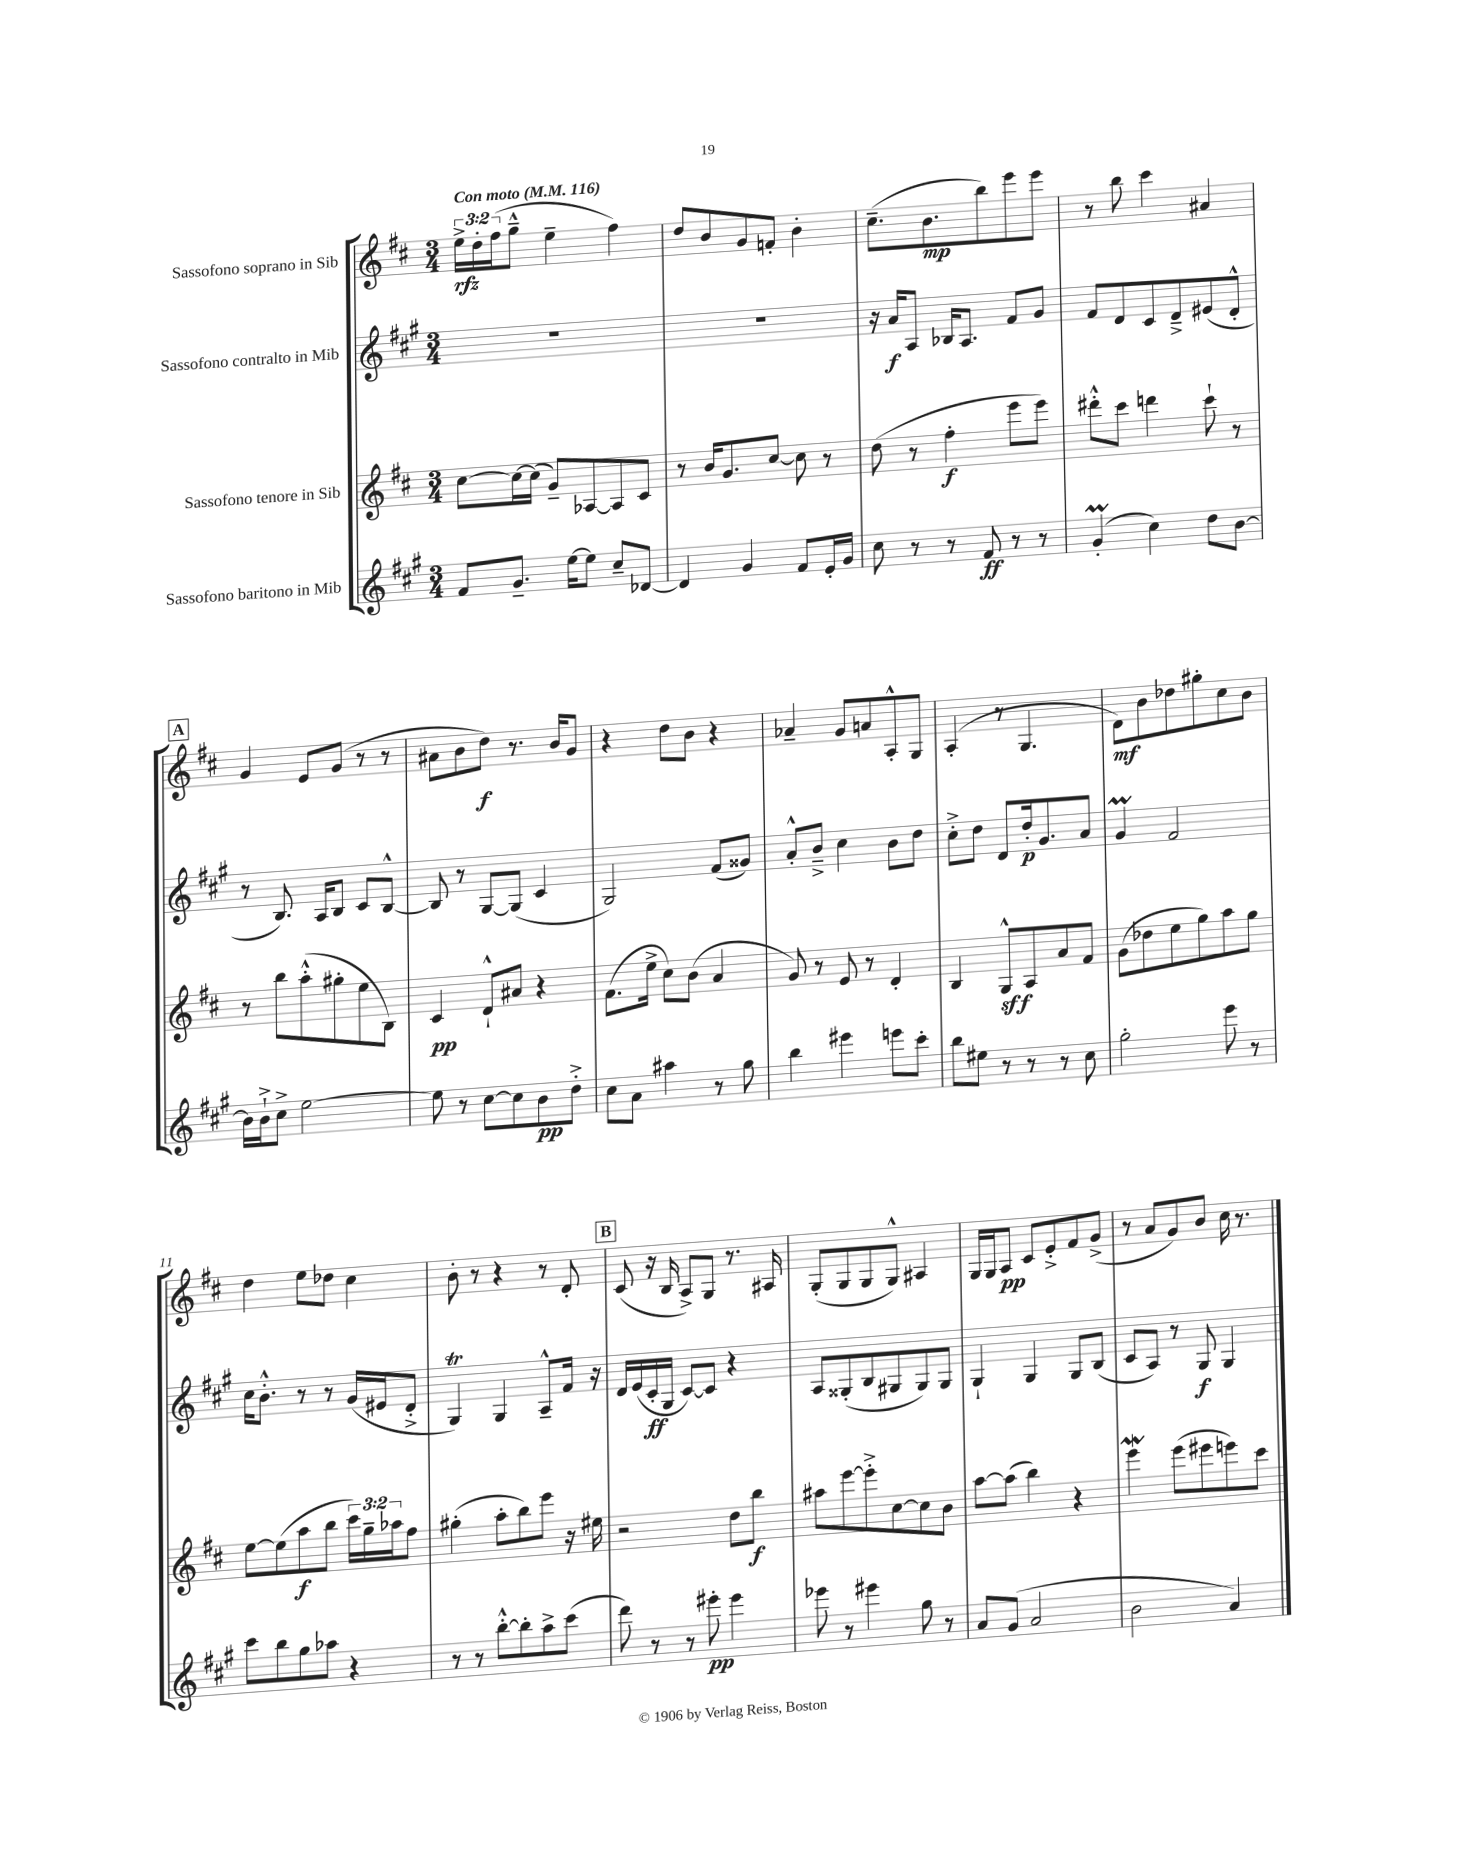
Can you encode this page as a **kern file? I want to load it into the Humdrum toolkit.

**kern	**dynam	**kern	**dynam	**kern	**dynam	**kern	**dynam
*part4	*part4	*part3	*part3	*part2	*part2	*part1	*part1
*staff4	*staff4	*staff3	*staff3	*staff2	*staff2	*staff1	*staff1
*I"Sassofono baritono in Mib	*	*I"Sassofono tenore in Sib	*	*I"Sassofono contralto in Mib	*	*I"Sassofono soprano in Sib	*
*clefG2	*	*clefG2	*	*clefG2	*	*clefG2	*
*k[f#c#g#]	*	*k[f#c#]	*	*k[f#c#g#]	*	*k[f#c#]	*
*M3/4	*	*M3/4	*	*M3/4	*	*M3/4	*
*MM116	*	*MM116	*	*MM116	*	*MM116	*
=1	=1	=1	=1	=1	=1	=1	=1
!	!	!	!	!	!	!LO:TX:a:B:t=Con moto	!
8f#/L	.	[8cc#\L	.	2.r	.	24ee^\LL	rfz
.	.	.	.	.	.	24dd'\	.
.	.	.	.	.	.	(24ff#\J	.
8.g#~/J	.	16cc#\L_	.	.	.	8gg~^^\J	.
.	.	(16cc#\JJ]	.	.	.	.	.
.	.	8g~/L)	.	.	.	4ee~\	.
[16ee\KL	.	.	.	.	.	.	.
8ee\J]	.	[8A-X/	.	.	.	.	.
8cc#~/L	.	8A-/]	.	.	.	4ff#\)	.
[8d-X/J	.	8c#/J	.	.	.	.	.
=2	=2	=2	=2	=2	=2	=2	=2
4d-/]	.	8r	.	2.r	.	8dd/L	.
.	.	16b/KL	.	.	.	8b/	.
.	.	8.g/	.	.	.	.	.
4g#/	.	.	.	.	.	8g/	.
.	.	[8cc#/J	.	.	.	8fn'/J	.
8f#/L	.	8cc#\]	.	.	.	4b'\	.
16e'/L	.	8r	.	.	.	.	.
16g#/JJ	.	.	.	.	.	.	.
=3	=3	=3	=3	=3	=3	=3	=3
8cc#\	.	(8dd\	.	16r	.	(8.cc#~\L	.
.	.	.	.	16a/KL	f	.	.
8r	.	8r	.	8A/J	.	.	.
.	.	.	.	.	.	8.b\	mp
8r	.	4ff#'\	f	16B-X/KL	.	.	.
.	.	.	.	8.A/J	.	.	.
8f#/	ff	.	.	.	.	8bb\)	.
8r	.	8eee\L	.	8f#/L	.	8eee\	.
8r	.	8eee\J)	.	8g#/J	.	8eee\J	.
=4	=4	=4	=4	=4	=4	=4	=4
(4g#m'/	.	8ddd#X'^^\L	.	8f#/L	.	8r	.
.	.	8ccc#\J	.	8d/	.	8bb\	.
4cc#\)	.	4dddn\	.	8c#/	.	4ccc#\	.
.	.	.	.	8d~^/	.	.	.
8dd\L	.	8ccc#`\	.	(8e#X/	.	4a#X/	.
[8b\J	.	8r	.	8d'^^/J	.	.	.
!!LO:LB:g=z
!!LO:REH:place=s1:t=A
=5	=5	=5	=5	=5	=5	=5	=5
16b\LL]	.	8r	.	8r	.	4g/	.
16b`^\J	.	.	.	.	.	.	.
8cc#^\J	.	8bb\L	.	8.B/)	.	.	.
[2ee\	.	(8aa'^^\	.	.	.	8e/L	.
.	.	.	.	16A/KL	.	.	.
.	.	8gg#X'\	.	8B/J	.	(8g/J	.
.	.	8ee\	.	8c#/L	.	8r	.
.	.	8B\J)	.	[8B^^/J	.	8r	.
=6	=6	=6	=6	=6	=6	=6	=6
8ee\]	.	4c#/	pp	8B/]	.	8a#X\L	.
8r	.	.	.	8r	.	8b\	.
[8cc#\L	.	8d`^^/L	.	[8G#/L	.	8dd\J)	f
8cc#\]	.	8a#X/J	.	(8G#/J]	.	8.r	.
8b\	pp	4r	.	4c#/	.	.	.
.	.	.	.	.	.	16b/KL	.
8dd'^\J	.	.	.	.	.	8g/J	.
=7	=7	=7	=7	=7	=7	=7	=7
8cc#\L	.	(8.f#\L	.	2G#/)	.	4r	.
8a\J	.	.	.	.	.	.	.
.	.	16ee^\Jk	.	.	.	.	.
4aa#X\	.	8cc#\L)	.	.	.	8dd\L	.
.	.	(8b\J	.	.	.	8b\J	.
8r	.	4a/	.	(8f#/L	.	4r	.
8gg#\	.	.	.	8g##X/J)	.	.	.
=8	=8	=8	=8	=8	=8	=8	=8
4bb\	.	8g/)	.	8a'^^/L	.	4a-X~/	.
.	.	8r	.	8b~^/J	.	.	.
4eee#X\	.	8e/	.	4cc#\	.	8g/L	.
.	.	8r	.	.	.	8an/	.
8eeen\L	.	4d'/	.	8b\L	.	8A'^^/	.
8ccc#'\J	.	.	.	8dd\J	.	8G/J	.
=9	=9	=9	=9	=9	=9	=9	=9
8bb\L	.	4B/	.	8cc#'^\L	.	(4A'/	.
8ee#X\J	.	.	.	8dd\J	.	.	.
8r	.	8G^^/L	sff	8d/L	.	8r	.
8r	.	8A/	.	16dd'/k	p	4.G/	.
.	.	.	.	8.g#/	.	.	.
8r	.	8a/	.	.	.	.	.
8cc#\	.	8f#/J	.	8a/J	.	.	.
=10	=10	=10	=10	=10	=10	=10	=10
2gg#'\	.	(8g\L	.	4g#m/	.	8d\L)	mf
.	.	8dd-X\	.	.	.	8b\	.
.	.	8ee\	.	2f#/	.	8dd-X\	.
.	.	8gg\)	.	.	.	8gg#X'\	.
8eee\	.	8aa\	.	.	.	8cc#\	.
8r	.	8gg\J	.	.	.	8b\J	.
!!LO:LB:g=z
=11	=11	=11	=11	=11	=11	=11	=11
8ccc#\L	.	[8ee\L	.	16cc#\KL	.	4dd\	.
.	.	.	.	8.b'^^\J	.	.	.
8bb\	.	(8ee\]	.	.	.	.	.
8gg#\	.	8aa\	f	8r	.	8ee\L	.
8aa-X\J	.	8bb\J	.	8r	.	8dd-X\J	.
4r	.	24ccc#\LL)	.	(16g#/LL	.	4cc#\	.
.	.	24gg~\	.	.	.	.	.
.	.	.	.	16e#X/J	.	.	.
.	.	24aa-X\J	.	.	.	.	.
.	.	8ff#\J	.	8d'^/J	.	.	.
=12	=12	=12	=12	=12	=12	=12	=12
8r	.	(4gg#X'\	.	4G#t/)	.	8b'\	.
8r	.	.	.	.	.	8r	.
[8bb'^^\L	.	8aa'\L	.	4G#/	.	4r	.
8bb'\]	.	8bb\)	.	.	.	.	.
8aa^\	.	8eee\J	.	8A~^^/L	.	8r	.
(8ccc#\J	.	16r	.	16f#/Jk	.	8d'/	.
.	.	16ee#X\	.	16r	.	.	.
!!LO:REH:place=s1:t=B
=13	=13	=13	=13	=13	=13	=13	=13
8ddd\)	.	2r	.	16d/LL	.	(8c#/	.
.	.	.	.	(16e/	.	.	.
8r	.	.	.	16c#'/	ff	16r	.
.	.	.	.	16G#/JJ	.	16B/	.
8r	.	.	.	[8c#/L)	.	8A^/L)	.
8eee#X'\	pp	.	.	8c#/J]	.	8G/J	.
4eee#\	.	8dd\L	.	4r	.	8.r	.
.	.	8bb\J	f	.	.	.	.
.	.	.	.	.	.	16A#X/	.
=14	=14	=14	=14	=14	=14	=14	=14
8eee-X\	.	8aa#X\L	.	8A/L	.	(8G'/L	.
8r	.	[8eee\	.	(8G##X'/	.	8G/	.
4eee#X\	.	8eee'^\]	.	8B/	.	8G/	.
.	.	[8cc#\	.	8G#X/	.	8G^^/J)	.
8gg#\	.	8cc#\]	.	8G#/)	.	4A#X/	.
8r	.	8b\J	.	8G#/J	.	.	.
=15	=15	=15	=15	=15	=15	=15	=15
8a/L	.	[8aa\L	.	4G#`/	.	16G/LL	.
.	.	.	.	.	.	16G/J	.
(8g#/J	.	(8aa\J]	.	.	.	8A/J	pp
2a/	.	4bb\)	.	4G#/	.	8c#/L	.
.	.	.	.	.	.	8e'^/	.
.	.	4r	.	8G#/L	.	8f#/	.
.	.	.	.	(8B/J	.	(8g^/J	.
=16	=16	=16	=16	=16	=16	=16	=16
2b\	.	4eeeW\	.	8c#/L	.	8r	.
.	.	.	.	8A/J)	.	8a/L	.
.	.	(8eee\L	.	8r	.	8g/)	.
.	.	8eee#X\	.	8G#/	f	8b/J	.
4a/)	.	8eeen\)	.	4G#/	.	16cc#\	.
.	.	.	.	.	.	8.r	.
.	.	8ccc#\J	.	.	.	.	.
==	==	==	==	==	==	==	==
*-	*-	*-	*-	*-	*-	*-	*-
